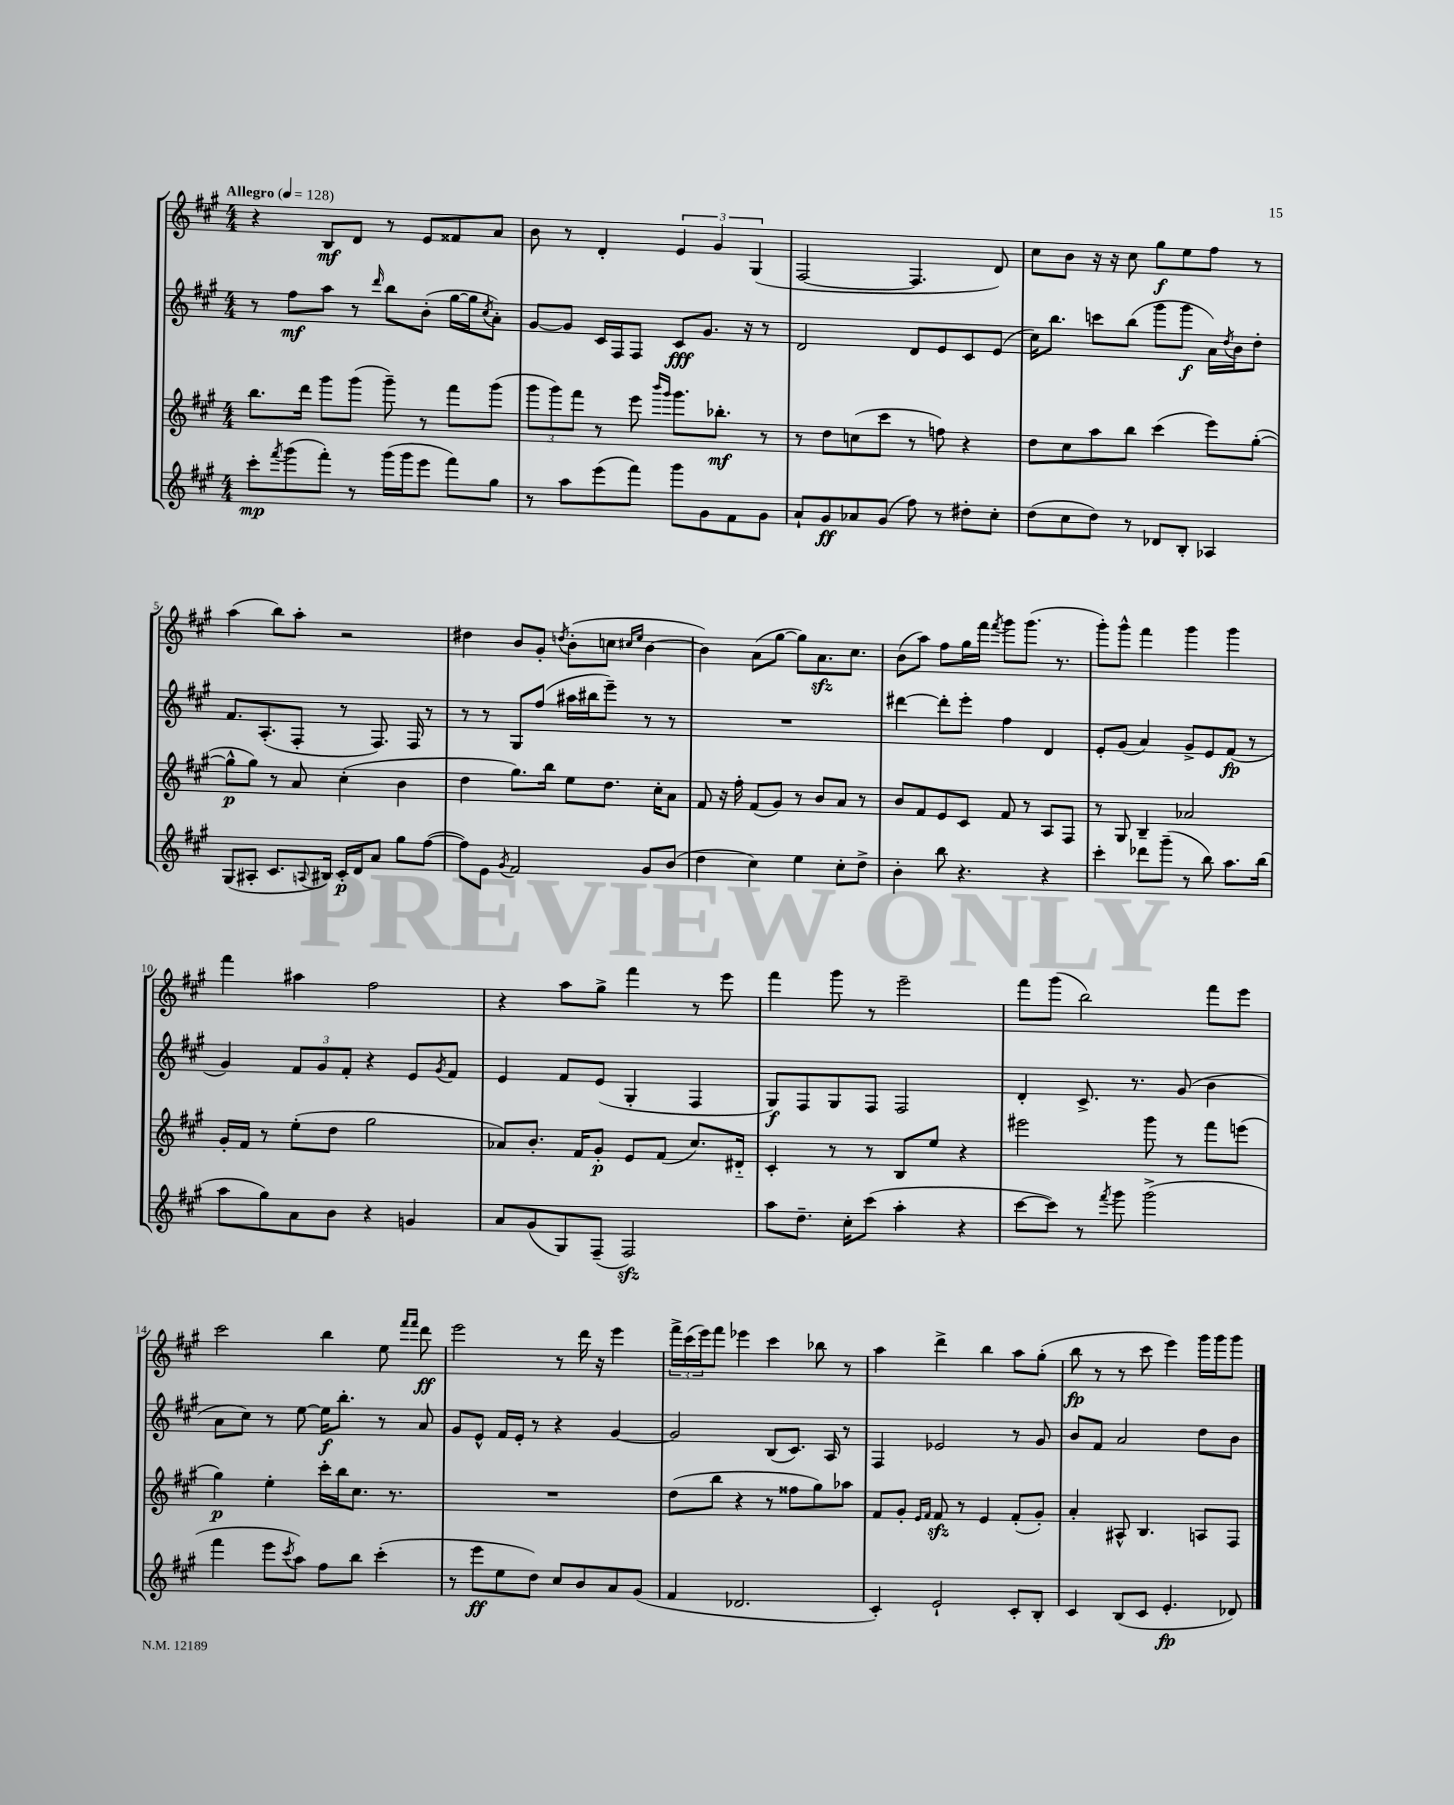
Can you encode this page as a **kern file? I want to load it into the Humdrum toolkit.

**kern	**dynam	**kern	**dynam	**kern	**dynam	**kern	**dynam
*part4	*part4	*part3	*part3	*part2	*part2	*part1	*part1
*staff4	*staff4	*staff3	*staff3	*staff2	*staff2	*staff1	*staff1
*clefG2	*	*clefG2	*	*clefG2	*	*clefG2	*
*k[f#c#g#]	*	*k[f#c#g#]	*	*k[f#c#g#]	*	*k[f#c#g#]	*
*M4/4	*	*M4/4	*	*M4/4	*	*M4/4	*
*MM128	*	*MM128	*	*MM128	*	*MM128	*
=1	=1	=1	=1	=1	=1	=1	=1
!	!	!	!	!	!	!LO:TX:a:B:t=Allegro	!
8ccc#'\L	mp	8.bb\L	.	8r	.	4r	.
8qfff#/	.	.	.	.	.	.	.
(8ggg#\	.	.	.	8ff#\L	mf	.	.
.	.	16ddd\Jk	.	.	.	.	.
8fff#'\J)	.	8ggg#\L	.	8aa\J	.	8B/L	mf
8r	.	(8ggg#\J	.	8r	.	8d/J	.
.	.	.	.	16qqddd/	.	.	.
(16ggg#\LL	.	8ggg#~\)	.	8bb\L	.	8r	.
16ggg#\J	.	.	.	.	.	.	.
8eee\J	.	8r	.	(8b'\J	.	8e/L	.
8fff#\L)	.	8fff#\L	.	[16gg#\LL	.	8f##X/	.
.	.	.	.	16gg#\J]	.	.	.
.	.	.	.	8qcc#/	.	.	.
8gg#\J	.	(8ggg#\J	.	8a'\J)	.	8a/J	.
=2	=2	=2	=2	=2	=2	=2	=2
8r	.	12ggg#\L	.	[8g#/L	.	8b\	.
.	.	12ggg#\)	.	.	.	.	.
8aa\L	.	.	.	8g#/J]	.	8r	.
.	.	12fff#\J	.	.	.	.	.
(8eee\	.	8r	.	16c#/LL	.	4d'/	.
.	.	.	.	16F#/J	.	.	.
8fff#\J)	.	8eee\	.	8F#/J	.	.	.
.	.	16qqbbb/LL	.	.	.	.	.
.	.	16qqggg#/JJ	.	.	.	.	.
8ggg#\L	.	8.ggg#\L	.	8c#/L	fff	6e/	.
8g#\	.	.	.	8.g#/J	.	.	.
.	.	.	.	.	.	6g#/	.
.	.	8.bb-X'\J	mf	.	.	.	.
8f#\	.	.	.	.	.	.	.
.	.	.	.	16r	.	.	.
.	.	.	.	.	.	(6G#/	.
8g#\J	.	8r	.	8r	.	.	.
=3	=3	=3	=3	=3	=3	=3	=3
8a`/L	.	8r	.	2d/	.	[2F#/	.
8g#/	ff	8dd\L	.	.	.	.	.
8a-X/	.	(8ccn\	.	.	.	.	.
(8g#/J	.	8ccc#\J	.	.	.	.	.
8ff#\)	.	8r	.	8d/L	.	4.F#/]	.
8r	.	8ffn\)	.	8e/	.	.	.
8dd#X'\L	.	4r	.	8c#/	.	.	.
8cc#'\J	.	.	.	(8e/J	.	8d/)	.
=4	=4	=4	=4	=4	=4	=4	=4
(8dd\L	.	8dd\L	.	16cc#\KL)	.	8cc#\L	.
.	.	.	.	8.bb\J	.	.	.
8cc#\	.	8cc#\	.	.	.	8b\J	.
8dd\J)	.	8aa\	.	8cccn\L	.	16r	.
.	.	.	.	.	.	16r	.
8r	.	8bb\J	.	(8bb\J	.	8cc#\	.
8d-X/L	.	(4ccc#\	.	8ggg#\L	.	8gg#\L	f
8B'/J	.	.	.	8ggg#\J	f	8ee\	.
4A-X/	.	8eee\L)	.	16a\LL)	.	8ff#\J	.
.	.	.	.	8qdd/	.	.	.
.	.	.	.	16b\J	.	.	.
.	.	([8gg#'\J	.	8dd'\J	.	8r	.
!!LO:LB:g=z
=5	=5	=5	=5	=5	=5	=5	=5
(8G#/L	.	8gg#^^\L]	p	8.f#/L	.	(4aa\	.
8A#X'/J	.	8gg#\J)	.	.	.	.	.
.	.	.	.	(8.A'/	.	.	.
8.c#/L	.	8r	.	.	.	8bb\L)	.
.	.	8a/	.	8F#'/J	.	8aa'\J	.
8qqAn/	.	.	.	.	.	.	.
16B#X/Jk)	.	.	.	.	.	.	.
16c#'/LL	p	(4cc#'\	.	8r	.	2r	.
16d/J	.	.	.	.	.	.	.
8a/J	.	.	.	8.F#/)	.	.	.
8gg#\L	.	4b\	.	.	.	.	.
.	.	.	.	16F#/	.	.	.
([8ff#\J	.	.	.	8r	.	.	.
=6	=6	=6	=6	=6	=6	=6	=6
8ff#\L])	.	4dd\	.	8r	.	4dd#X\	.
8e\J	.	.	.	8r	.	.	.
8qg#/	.	.	.	.	.	.	.
2f#/	.	8.gg#\L)	.	8G#/L	.	8b/L	.
.	.	.	.	(8ff#/J	.	8g#'/J	.
.	.	16bb\Jk	.	.	.	.	.
.	.	.	.	.	.	8qddn/	.
.	.	8ee\L	.	16aa#X\LL	.	(8b'\L	.
.	.	.	.	16bb#X\J	.	.	.
.	.	8.dd\J	.	8eee~\J)	.	8ccn\J	.
.	.	.	.	.	.	16qqcc#X/LL	.
.	.	.	.	.	.	16qqee/JJ	.
8g#/L	.	.	.	8r	.	[4b\	.
.	.	16cc#'\KL	.	.	.	.	.
(8b/J	.	8a\J	.	8r	.	.	.
=7	=7	=7	=7	=7	=7	=7	=7
4dd\	.	8f#/	.	1r	.	4b\])	.
.	.	16r	.	.	.	.	.
.	.	16ff#'\	.	.	.	.	.
4cc#\)	.	(8f#/L	.	.	.	(8a\L	.
.	.	8g#/J)	.	.	.	[8gg#\J	.
4ee\	.	8r	.	.	.	8gg#\L])	.
.	.	8b/L	.	.	.	8.azz\	.
8cc#'\L	.	8a/J	.	.	.	.	.
.	.	.	.	.	.	8.cc#\J	.
8dd^\J	.	8r	.	.	.	.	.
=8	=8	=8	=8	=8	=8	=8	=8
4b'\	.	8b/L	.	[4ddd#X\	.	(8b\L	.
.	.	8f#/	.	.	.	8aa\J)	.
8bb\	.	8e/	.	8ddd#'\L]	.	8ff#\L	.
4.r	.	8c#/J	.	8eee'\J	.	16gg#\L	.
.	.	.	.	.	.	16fff#\JJ	.
.	.	.	.	.	.	8qfff#/	.
.	.	8f#/	.	4ff#\	.	8ggg#\L	.
.	.	8r	.	.	.	(8.ggg#\J	.
4r	.	8A/L	.	4d/	.	.	.
.	.	.	.	.	.	8.r	.
.	.	8F#/J	.	.	.	.	.
=9	=9	=9	=9	=9	=9	=9	=9
4ccc#'\	.	8r	.	8e'/L	.	8ggg#'\L)	.
.	.	8G#/	.	(8g#/J	.	8ggg#^^\J	.
8ddd-X\L	.	4B~/	.	4a/)	.	4fff#\	.
(8ggg#~\J	.	.	.	.	.	.	.
8r	.	2a-X/	.	8g#^/L	.	4ggg#\	.
8bb\)	.	.	.	8e/	.	.	.
8.aa\L	.	.	.	(8f#/J	fp	4ggg#\	.
.	.	.	.	8r	.	.	.
(16bb\Jk	.	.	.	.	.	.	.
!!LO:LB:g=z
=10	=10	=10	=10	=10	=10	=10	=10
8aa\L	.	16g#'/LL	.	4g#/)	.	4fff#\	.
.	.	16f#/JJ	.	.	.	.	.
8gg#\)	.	8r	.	.	.	.	.
8a\	.	(8ee'\L	.	12f#/L	.	4aa#X\	.
.	.	.	.	12g#/	.	.	.
8b\J	.	8dd\J	.	.	.	.	.
.	.	.	.	12f#'/J	.	.	.
4r	.	2gg#\	.	4r	.	2ff#\	.
4gn/	.	.	.	8e/L	.	.	.
.	.	.	.	8qg#/	.	.	.
.	.	.	.	8f#/J	.	.	.
=11	=11	=11	=11	=11	=11	=11	=11
8a/L	.	8a-X/L)	.	4e/	.	4r	.
(8g#/	.	8.b'/J	.	.	.	.	.
8G#/)	.	.	.	8f#/L	.	8aa\L	.
.	.	16f#/KL	.	.	.	.	.
(8F#~/J	.	8g#'/J	p	(8e/J	.	8gg#^\J	.
2F#zz/)	.	8e/L	.	4G#'/	.	4fff#\	.
.	.	(8f#/J	.	.	.	.	.
.	.	8.cc#/L)	.	4F#/	.	8r	.
.	.	.	.	.	.	8eee\	.
.	.	16d#X/Jk	.	.	.	.	.
=12	=12	=12	=12	=12	=12	=12	=12
8aa\L	.	4c#'/	.	8G#/L)	f	4fff#\	.
8.dd~\J	.	.	.	8F#/	.	.	.
.	.	8r	.	8G#/	.	8ggg#\	.
16cc#'\KL	.	.	.	.	.	.	.
(8ccc#\J	.	8r	.	8F#/J	.	8r	.
4aa'\	.	8B/L	.	2F#/	.	2eee~\	.
.	.	8ee/J	.	.	.	.	.
4r	.	4r	.	.	.	.	.
=13	=13	=13	=13	=13	=13	=13	=13
[8ccc#\L	.	2eee#X\	.	4d'/	.	8fff#\L	.
8ccc#\J])	.	.	.	.	.	(8ggg#\J	.
8r	.	.	.	8.c#^/	.	2bb\)	.
8qfff#/	.	.	.	.	.	.	.
8ggg#\	.	.	.	.	.	.	.
.	.	.	.	8.r	.	.	.
(2ggg#^\	.	8ggg#\	.	.	.	.	.
.	.	8r	.	(8g#/	.	.	.
.	.	8fff#\L	.	4b\	.	8fff#\L	.
.	.	(8eeen\J	.	.	.	8eee\J	.
!!LO:LB:g=z
=14	=14	=14	=14	=14	=14	=14	=14
4fff#\	.	4gg#\)	p	8a\L	.	2ccc#\	.
.	.	.	.	8cc#\J)	.	.	.
8eee\L	.	4ee'\	.	8r	.	.	.
8qccc#/	.	.	.	.	.	.	.
8aa\J)	.	.	.	[8ee\	.	.	.
8ff#\L	.	16ccc#'\LL	.	16ee\KL]	f	4bb\	.
.	.	16bb\J	.	8.bb'\J	.	.	.
8bb\J	.	8.cc#\J	.	.	.	.	.
(4ccc#'\	.	.	.	8r	.	8ee\	.
.	.	8.r	.	.	.	.	.
.	.	.	.	.	.	16qqfff#/LL	.
.	.	.	.	.	.	16qqfff#/JJ	.
.	.	.	.	8a/	.	8ddd\	ff
=15	=15	=15	=15	=15	=15	=15	=15
8r	.	1r	.	8g#/L	.	2eee\	.
8eee\L	ff	.	.	8e^^/J	.	.	.
8ee\	.	.	.	16f#/LL	.	.	.
.	.	.	.	16e'/JJ	.	.	.
8dd\J)	.	.	.	8r	.	.	.
8cc#/L	.	.	.	4r	.	8r	.
8b/	.	.	.	.	.	16ddd\	.
.	.	.	.	.	.	16r	.
8a/	.	.	.	[4g#/	.	4eee\	.
(8g#/J	.	.	.	.	.	.	.
=16	=16	=16	=16	=16	=16	=16	=16
4f#/	.	(8dd\L	.	2g#/]	.	24fff#^\LL	.
.	.	.	.	.	.	(24ccc#\	.
.	.	.	.	.	.	24eee\J)	.
.	.	8bb\J	.	.	.	8fff#\J	.
2.d-X/	.	4r	.	.	.	4eee-X\	.
.	.	8r	.	(8B/L	.	4ccc#\	.
.	.	8ff##X\L	.	8.c#/J)	.	.	.
.	.	8gg#\)	.	.	.	8bb-X\	.
.	.	.	.	16A/	.	.	.
.	.	8aa-X\J	.	8r	.	8r	.
=17	=17	=17	=17	=17	=17	=17	=17
4c#'/)	.	8f#/L	.	4F#/	.	4aa\	.
.	.	8g#'/J	.	.	.	.	.
.	.	16qqe/LL	.	.	.	.	.
.	.	16qqf#/JJ	.	.	.	.	.
2e`/	.	8f#zz/	.	2e-X/	.	4ddd^\	.
.	.	8r	.	.	.	.	.
.	.	4e/	.	.	.	4bb\	.
8c#'/L	.	(8f#'/L	.	8r	.	8aa\L	.
8B'/J	.	8g#'/J)	.	8g#/	.	(8gg#'\J	.
=18	=18	=18	=18	=18	=18	=18	=18
4c#/	.	4a'/	.	8b/L	.	8bb\	fp
.	.	.	.	8f#/J	.	8r	.
(8B/L	.	8A#X^^/	.	2a/	.	8r	.
8c#/J	.	4.B/	.	.	.	8ccc#\	.
4.e'/	fp	.	.	.	.	4eee\)	.
.	.	8An/L	.	8dd\L	.	16ggg#\LL	.
.	.	.	.	.	.	16ggg#\J	.
8d-X/)	.	8F#/J	.	8b\J	.	8ggg#\J	.
==	==	==	==	==	==	==	==
*-	*-	*-	*-	*-	*-	*-	*-
